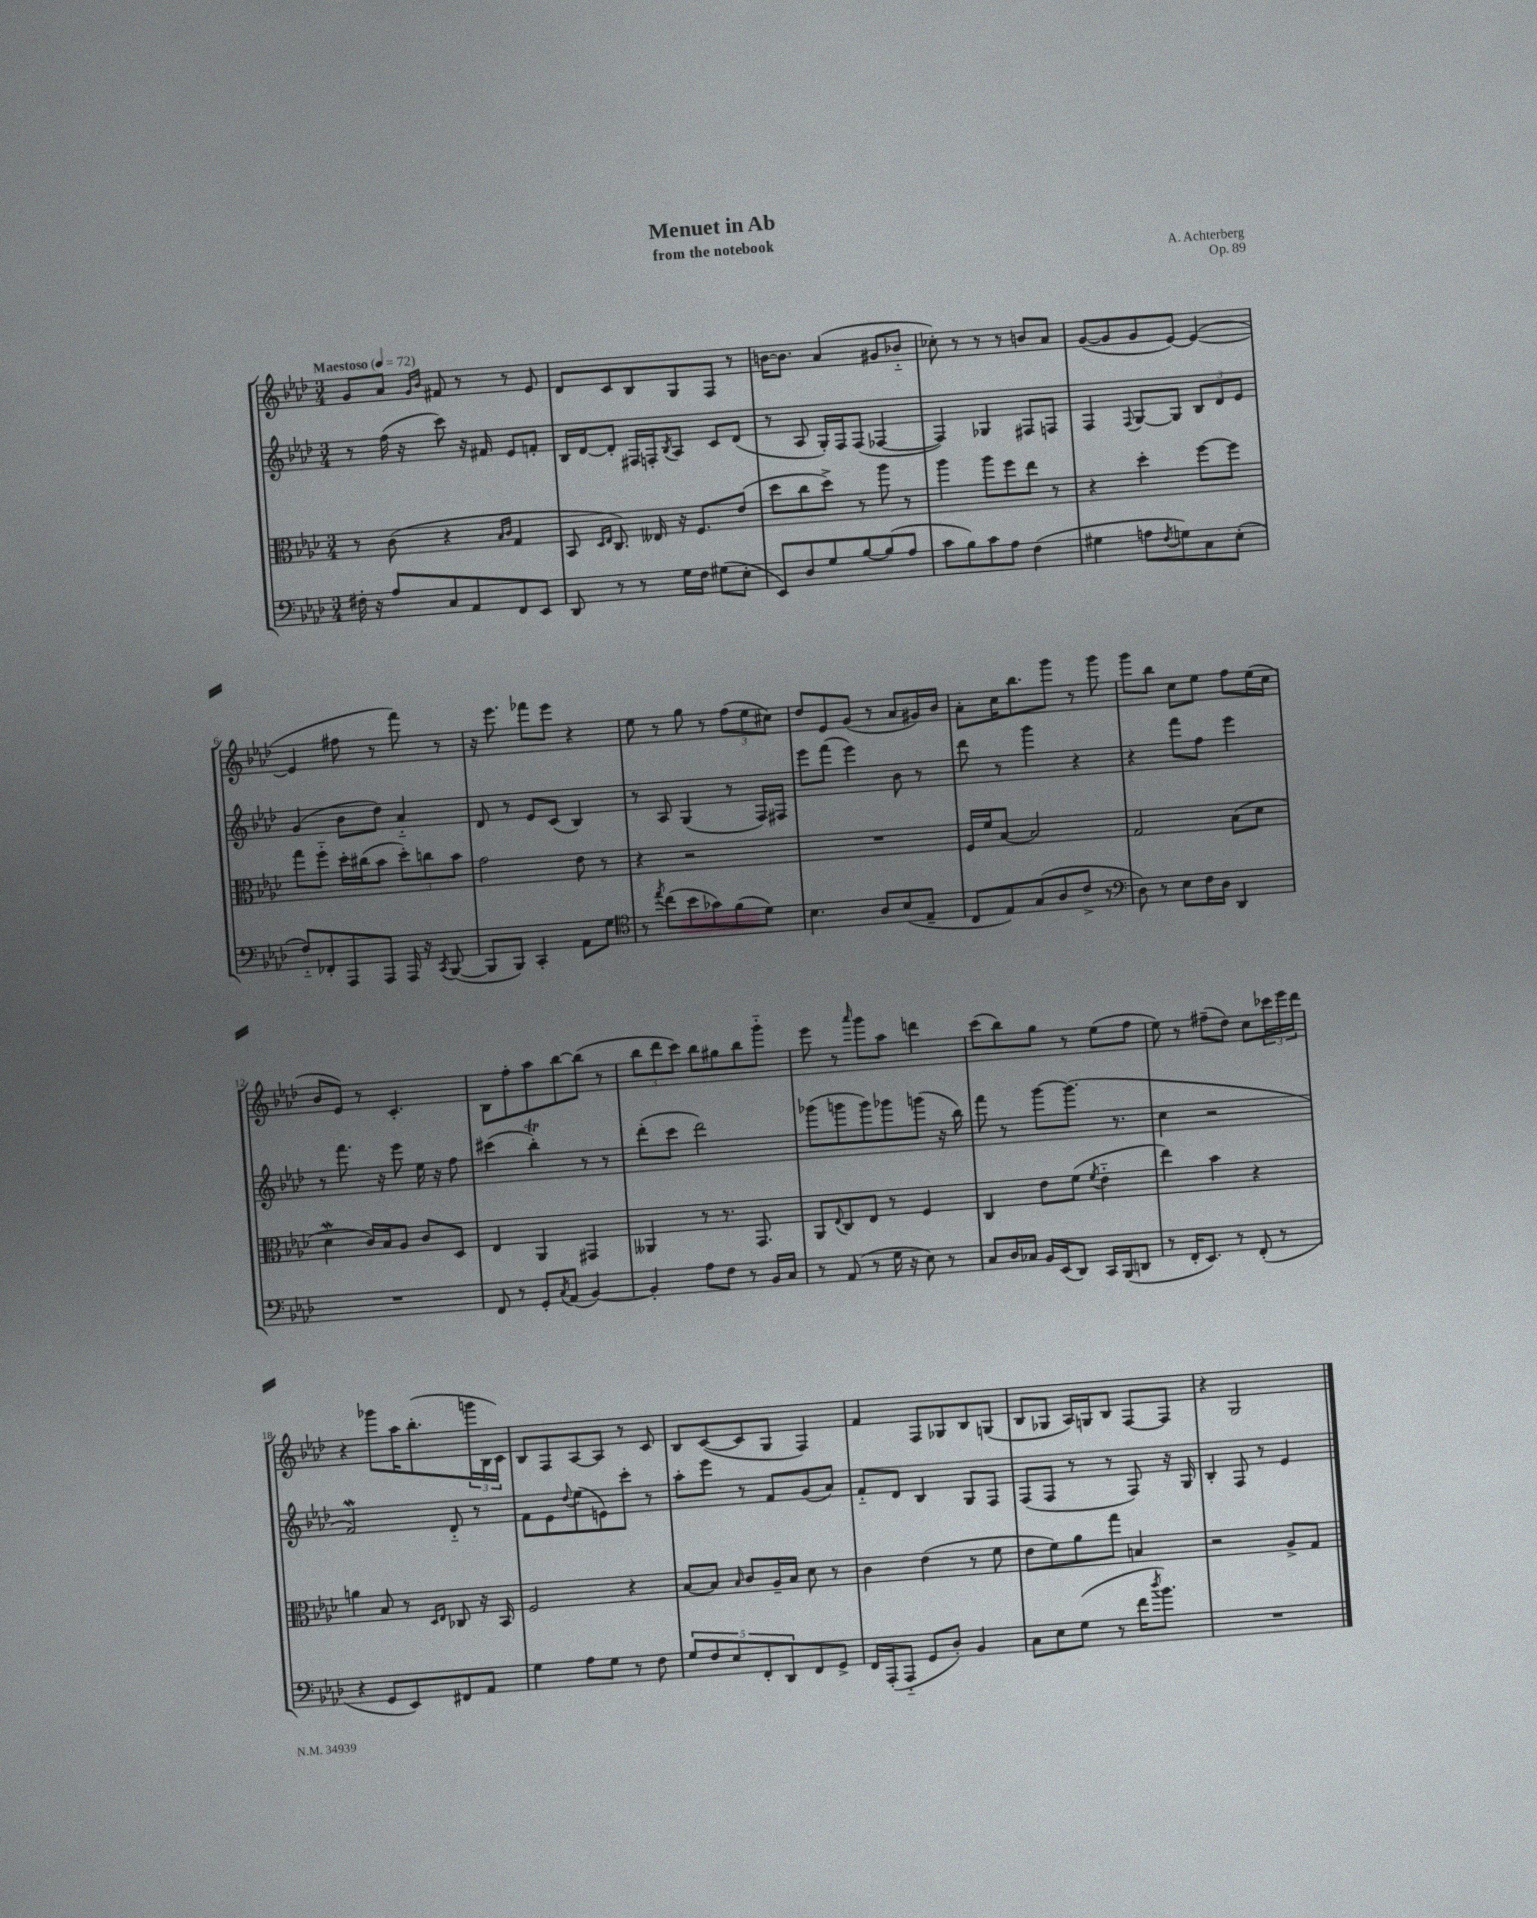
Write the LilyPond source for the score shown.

\header { title = "Menuet in Ab" composer = "A. Achterberg" subtitle = "from the notebook" opus = "Op. 89" }
<<
\new StaffGroup <<
\new Staff = "s0" {
    \clef treble \key aes \major \numericTimeSignature \time 3/4 \tempo "Maestoso" 4 = 72
    g'8 aes'8 \grace { g'16 bes'16 } fis'8 r8 r8 ees'8 |
    des'8 c'8 bes8 g8 f8 r8 |
    b'16~ b'8. aes'4( gis'8 bes'8-_ |
    ces''8-.) r8 r8 r8 b'8 aes'8 |
    g'8~( g'8 g'8 ees'8~) ees'4~( |
    ees'4 fis''8 r8 f'''8) r8 |
    r16 ees'''8. fes'''8 ees'''8 r4 |
    ees''8 r8 g''8 r8 \tuplet 3/2 { f''8( ees''8 cis''8) } |
    des''8 ees'8 g'8( r8 aes'8 gis'16) bes'16 |
    aes'8-. c''16 bes''8. g'''8 r8 g'''8 |
    g'''8 bes''8 c''8 ees''8 f''8 ees''16( c''16 |
    bes'8 ees'8) r8 c'4.-. |
    bes8 f''8-. aes''8 bes''8~ bes''8( r8 |
    \tuplet 3/2 { bes''8 des'''8 c'''8) } bes''8 gis''8 bes''8 g'''8-_ |
    ees'''8 r8 \grace { aes'''16 } g'''8 aes''8 d'''4 |
    c'''8( bes''8) g''8 r8 ees''8( f''8 |
    ees''8) r8 fis''8--( des''8) c''8 \tuplet 3/2 { ces'''16 ees'''16 des'''16 } |
    r4 ges'''8 aes''16 bes''8.-.( \tuplet 3/2 { g'''16 bes16 c'16) } |
    bes8 f8 aes8~ aes8 r8 c'8 |
    bes8 c'8~( c'8 g8 f4) |
    f'4 f8 ges8 bes8 g8( |
    bes8 ges8 aes16) g16 bes8 f8~ f8 |
    r4 g2 \bar "|." |
}
\new Staff = "s1" {
    \clef treble \key aes \major \numericTimeSignature \time 3/4
    r8 f''16( r16 c'''8) r16 fis'16 ees'8 f'8-. |
    bes16 des'16~ des'8-. fis16 f16-. \acciaccatura { bes8 } aes8 c'8 des'8( |
    r8 aes8 g16-.) f16 f8( fes4~ |
    fes4) ges4 fis8 f8 |
    f4 \appoggiatura { f8 } g8~ g8 \tuplet 3/2 { bes8 des'8 ees'8 } |
    g'4( bes'8 des''8) aes'4-_ |
    des'8 r8 ees'8 c'8( bes4) |
    r8 aes8 g4( r8 f16) fis16 |
    ees'''8 f'''8( ees'''4) bes'8 r8 |
    des'''8 r8 g'''4 r4 |
    r4 f'''8 f''8 ees'''4 |
    r8 f'''8. r16 ees'''8 ees''16 r16 f''8 |
    cis'''4( bes''4-.\trill) r8 r8 |
    des'''8-.( c'''8 des'''2) |
    ges'''8( g'''8 g'''8) ges'''8 g'''8( r16 bes''16) |
    f'''8 r8 g'''8~ g'''8.( r8. |
    c''4 r2 |
    f'2\mordent) des'8-_ r8 |
    f'8 ees'8 \appoggiatura { des''8 } ees''8( e'8) c'''8-. r8 |
    aes''8-. ees'''8 r8 f'8 g'8( aes'8) |
    f'8-_ des'8 bes4 g8 f8 |
    f8( f8 r8 r8 f8) r16 g16 |
    bes4-. f8 r8 ees'4 \bar "|." |
}
\new Staff = "s2" {
    \clef alto \key aes \major \numericTimeSignature \time 3/4
    r8 c'8( r4 \grace { bes16 c'16 } g4 |
    bes,8 \grace { des16 ees16 } c8.) eeses16 r16 f8. ees'8( |
    des''8 c''8 des''8->) r8 aes''8 r8 |
    aes''4 aes''8 f''8 ees''8 r8 |
    r4 des''4-. f''8~ f''8 |
    g''8 f''8-_ des''16-. cis''16( bes'8 \tuplet 3/2 { des''8-.) c''8 bes'8 } |
    g'2 ees'8 r8 |
    r4 r2 |
    R2. |
    f16 f'16 bes8~ bes2 |
    g2 bes8( des'8 |
    des'4\mordent c'16) bes16 aes8 c'8 des8 |
    ees4 aes,4 gis,4 |
    aeses,4 r8 r8. g,8. |
    aes,8 \appoggiatura { ees8 } c8 ees8 r8 f4 |
    c4 ees'8 f'8( \acciaccatura { f'8 } ees'4-_ |
    ees''4) bes'4 r4 |
    a'4 bes8 r8 \grace { des16 ees16 } ces8 r16 bes,16 |
    f2 r4 |
    bes8~ bes8 \grace { bes16 } c'8 aes16-- bes16 des'8 r8 |
    c'4 ees'4( r8 f'8 |
    ees'8 f'8) aes'8 g''8 b4 |
    r2 aes8-> g8 \bar "|." |
}
\new Staff = "s3" {
    \clef bass \key aes \major \numericTimeSignature \time 3/4
    fis16-. r16 aes8 c8 aes,8 f,8 ees,8 |
    des,8 r8 r8 g16 f16 gis8( ees8-. |
    ees,8) des8 g8 bes8~ bes8( aes8 |
    c'8 bes8) c'8 aes8 f4( |
    gis4 a8 \acciaccatura { f8 } g8) c8 ees8-.( |
    f8-_) fes,8-. aes,,8 aes,,8 aes,,16 r16 \acciaccatura { c,8 } bes,,8~( |
    bes,,8 bes,,8) c,4-. aes,8 g8 |
    \clef tenor r8 \acciaccatura { ees''8 } c''8( bes'8 ges'8) f'8( des'8) |
    bes4. aes8 bes8( ees8-- |
    c8 ees8) g8( aes8 c'8-> r8 |
    \clef bass des8) r8 ees8 f16 des16 des,4 |
    R2. |
    f,8 r8 g,8-. \acciaccatura { c8 } aes,8( bes,4~) |
    bes,4-. aes8 f8 r8 bes,16 c16 |
    r8 aes,8( r8 g16 r16 ees8) r8 |
    c8 des16 ces16 bes,16 ees,16( des,8) c,16 bes,,16( d,8 |
    r8 f,16-. ees,8.) r8 f,8-.( r8 |
    r4 g,8 ees,8) fis,8 aes,8 |
    g4 aes8 g8 r8 f8 |
    \tuplet 5/4 { g8 f8 ees8 f,8-. des,8 } f,8 g,8-> |
    f,16 aes,,16-.( aes,,8-_ g,8 des8-.) bes,4 |
    c8 ees8 g8( r8 f'16 \acciaccatura { des''8 } bes'8.) |
    R2. \bar "|." |
}
>>
>>
